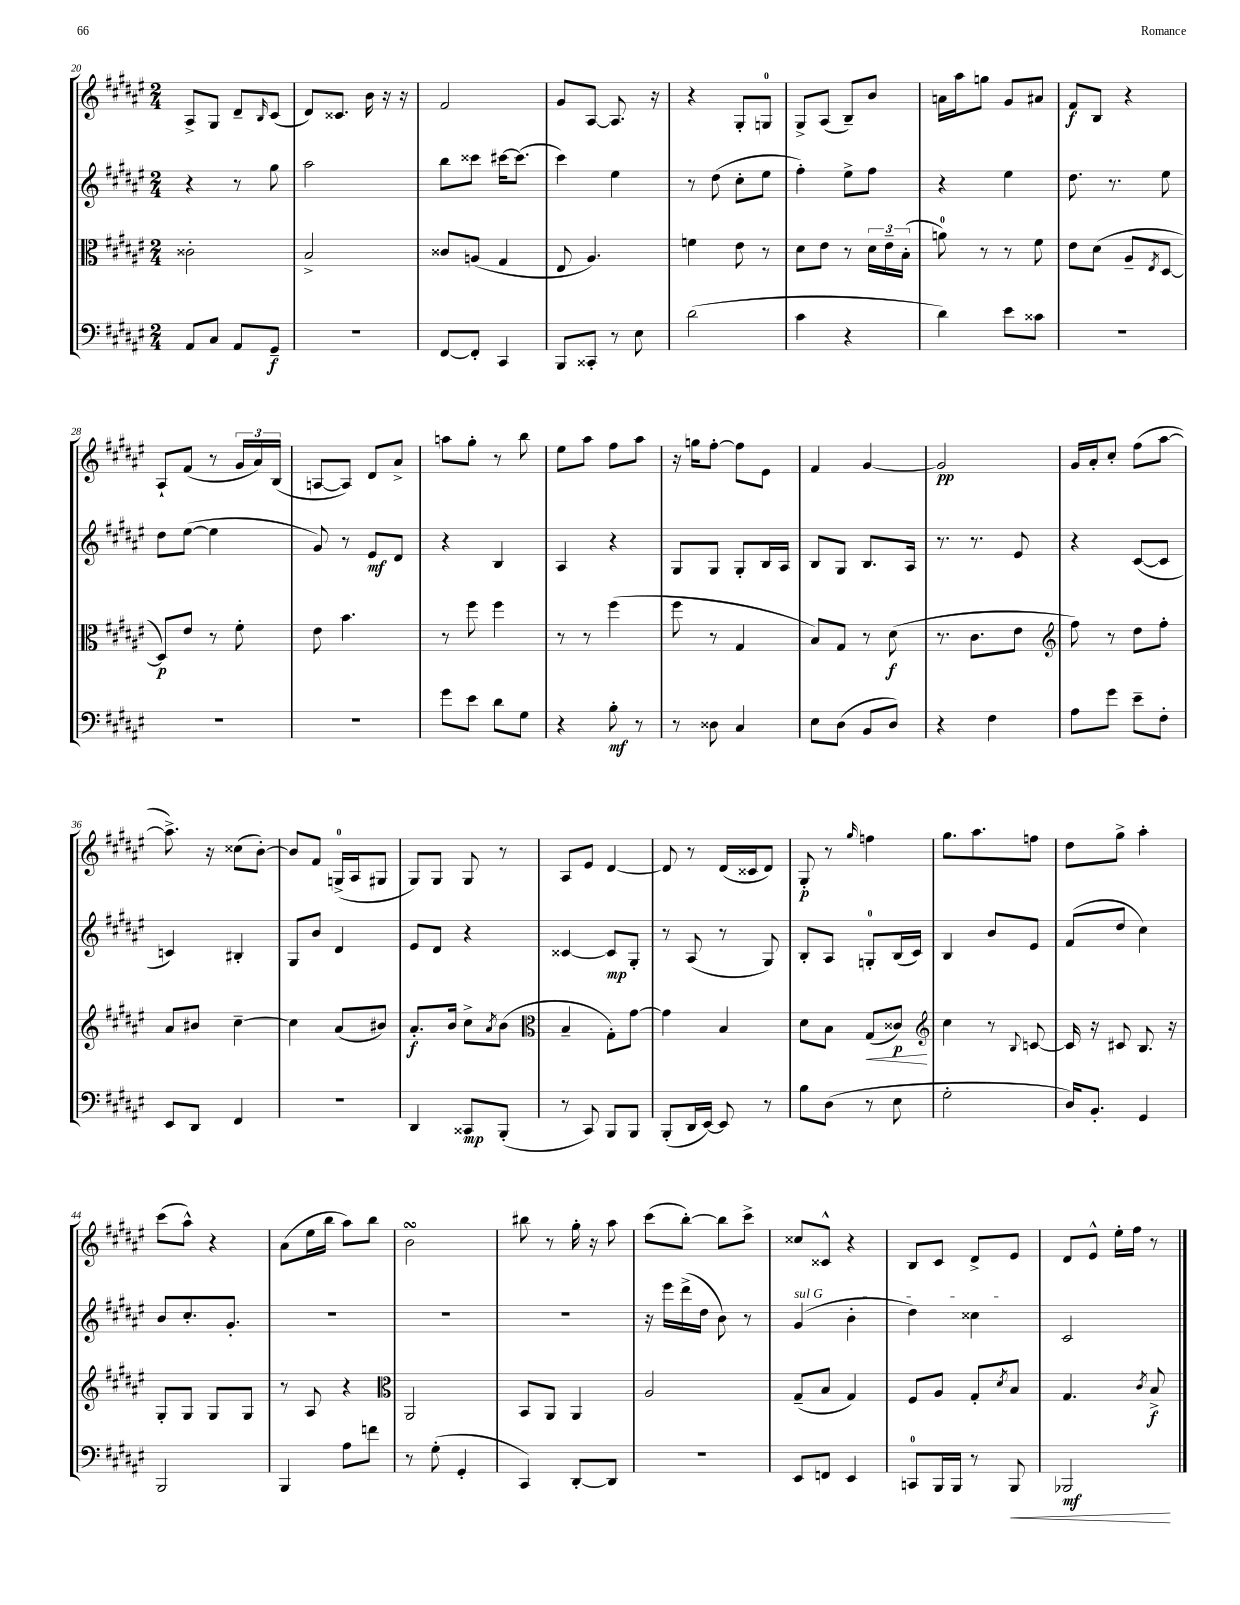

**kern	**kern	**kern	**kern
*staff4	*staff3	*staff2	*staff1
*clefF4	*clefC3	*clefG2	*clefG2
*k[f#c#g#d#a#e#]	*k[f#c#g#d#a#e#]	*k[f#c#g#d#a#e#]	*k[f#c#g#d#a#e#]
*M2/4	*M2/4	*M2/4	*M2/4
8AA#/L	2c##'\	4r	8A#^/L
8C#/J	.	.	8G#/J
8AA#/L	.	8r	8d#~/L
.	.	.	16qqB/
8GG#~/J	.	8gg#\	(8c#/J
=	=	=	=
2r	2B^/	2aa#\	8d#/L)
.	.	.	8.c##/J
.	.	.	16b\
.	.	.	16r
.	.	.	16r
=	=	=	=
[8FF#/L	8c##/L	8bb\L	2f#/
8FF#'/]J	(8A/J	8ccc##\J	.
4CC#/	4G#/	[16ccc#\LK	.
.	.	(8.ccc#\]J	.
=	=	=	=
8BBB/L	8E#/	4ccc#\)	8g#/L
8CC##'/J	4.A#/)	.	[8A#/J
8r	.	4ee#\	8.A#/]
8E#\	.	.	.
.	.	.	16r
=	=	=	=
(2d#\	4f\	8r	4r
.	.	(8dd#\	.
.	8e#\	8cc#'\L	8G#'/L
.	8r	8ee#\J	8G/J
=	=	=	=
4c#\	8d#\L	4ff#'\)	8G#^/L
.	8e#\J	.	(8A#/J
4r	8r	8ee#^\L	8B~/L)
.	24d#\LL	8ff#\J	8b/J
.	24e#~\	.	.
.	(24B'\JJ	.	.
=	=	=	=
4d#\)	8a\)	4r	16a\LL
.	.	.	16aa#\J
.	8r	.	8gg\J
8e#\L	8r	4ee#\	8g#/L
8c##\J	8f#\	.	8a#/J
=	=	=	=
2r	8e#\L	8.dd#\	8f#/L
.	(8d#\J	.	8B/J
.	.	8.r	.
.	8A#~/L	.	4r
.	8qE#/	.	.
.	[8D#/J	8ee#\	.
=	=	=	=
2r	8D#/]L)	8dd#\L	8A#`/L
.	8e#/J	([8ee#\J	(8f#/J
.	8r	4ee#\]	8r
.	8f#'\	.	24g#/LL
.	.	.	24a#/)
.	.	.	(24B/JJ
=	=	=	=
2r	8e#\	8g#/)	[8A/L
.	4.b\	8r	8A/]J)
.	.	8e#/L	8d#/L
.	.	8d#/J	8a#^/J
=	=	=	=
8g#\L	8r	4r	8aa\L
8e#\J	8ff#\	.	8gg#'\J
8d#\L	4ff#\	4B/	8r
8G#\J	.	.	8bb\
=	=	=	=
4r	8r	4A#/	8ee#\L
.	8r	.	8aa#\J
8B'\	(4ff#\	4r	8ff#\L
8r	.	.	8aa#\J
=	=	=	=
8r	8ff#\	8G#/L	16r
.	.	.	16gg\LK
8D##\	8r	8G#/J	[8ff#'\J
4C#/	4G#/	8G#'/L	8ff#\]L
.	.	16B/L	8e#\J
.	.	16A#/JJ	.
=	=	=	=
8E#\L	8B/L)	8B/L	4f#/
(8D#\J	8G#/J	8G#/J	.
8BB/L	8r	8.B/L	[4g#/
8D#/J)	(8d#\	.	.
.	.	16A#/Jk	.
=	=	=	=
4r	8.r	8.r	2g#/]
.	8.c#\L	8.r	.
4F#\	.	.	.
.	8e#\J	8e#/	.
=	=	=	=
*	*clefG2	*	*
8A#\L	8ff#\)	4r	16g#/LL
.	.	.	16a#'/J
8g#\J	8r	.	8cc#'/J
8e#~\L	8dd#\L	([8c#/L	(8ff#\L
8F#'\J	8ff#'\J	8c#/]J	[8aa#\J
=	=	=	=
8EE#/L	8a#/L	4c/)	8.aa#^\])
8DD#/J	8b#/J	.	.
.	.	.	16r
4FF#/	[4cc#~\	4B#'/	(8cc##\L
.	.	.	[8b'\J)
=	=	=	=
2r	4cc#\]	8G#/L	8b/]L
.	.	8b/J	8f#/J
.	(8a#/L	4d#/	(16G^/LL
.	.	.	16A#/J
.	8b#/J)	.	8G#/J
=	=	=	=
4DD#/	8.a#'/L	8e#/L	8G#/L)
.	.	8d#/J	8G#/J
.	16b/Jk	.	.
8CC##/L	8cc#^\L	4r	8G#/
.	8qa#/	.	.
(8BBB'/J	(8b\J	.	8r
=	=	=	=
*	*clefC3	*	*
8r	4B~/	[4c##/	8A#/L
8CC#/)	.	.	8e#/J
8BBB/L	8G#'\L)	8c##/]L	[4d#/
8BBB/J	[8g#\J	8G#'/J	.
=	=	=	=
(8BBB'/L	4g#\]	8r	8d#/]
16DD#/L	.	(8A#/	8r
[16EE#/JJ)	.	.	.
8EE#/]	4B/	8r	(16d#/LL
.	.	.	16c##/J
8r	.	8G#/)	8d#/J)
=	=	=	=
8B\L	8d#\L	8B'/L	8G#'/
(8D#\J	8B\J	8A#/J	8r
.	.	.	16qqgg#/
8r	(8G#/L	8G'/L	4ff\
8E#\	8c##/J)	(16B/L	.
.	.	16c#/JJ)	.
=	=	=	=
*	*clefG2	*	*
2G#'\	4cc#\	4B/	8.gg#\L
.	.	.	8.aa#\
.	8r	8b/L	.
.	8qqB/	.	.
.	[8c/	8e#/J	8ff\J
=	=	=	=
16D#/LK)	16c/]	(8f#/L	8dd#\L
8.BB'/J	16r	.	.
.	8c#/	8dd#/J	8gg#^\J
4GG#/	8.B/	4cc#\)	4aa#'\
.	16r	.	.
=	=	=	=
2BBB/	8G#'/L	8b/L	(8ccc#\L
.	8G#/J	8.cc#'/	8aa#^^\J)
.	8G#/L	.	4r
.	.	8.g#'/J	.
.	8G#/J	.	.
=	=	=	=
4BBB/	8r	2r	(8a#\L
.	8A#/	.	16ee#\L
.	.	.	16bb\JJ
8A#\L	4r	.	8aa#\L)
8f\J	.	.	8bb\J
=	=	=	=
*	*clefC3	*	*
8r	2AA#/	2r	2b\
(8G#'\	.	.	.
4GG#'/	.	.	.
=	=	=	=
4CC#/)	8BB/L	2r	8bb#\
.	8AA#/J	.	8r
[8DD#'/L	4AA#/	.	16gg#'\
.	.	.	16r
8DD#/]J	.	.	8aa#\
=	=	=	=
2r	2A#/	16r	(8ccc#\L
.	.	16eee#\LL	.
.	.	(16ddd#^\	[8bb'\J)
.	.	16dd#\JJ	.
.	.	8b\)	8bb\]L
.	.	8r	8ccc#^\J
=	=	=	=
8EE#/L	(8G#~/L	(4g#/	8cc##/L
8FF/J	8B/J	.	8c##^^/J
4EE#/	4G#/)	4b'\	4r
=	=	=	=
8CC/L	8F#/L	4dd#\)	8B/L
16BBB/L	8A#/J	.	8c#/J
16BBB/JJ	.	.	.
8r	8G#'/L	4cc##\	8d#^/L
.	8qd#/	.	.
8BBB/	8B/J	.	8e#/J
=	=	=	=
2BBB-/	4.G#/	2c#/	8d#/L
.	.	.	8e#^^/J
.	.	.	16ee#'\LL
.	.	.	16ff#\JJ
.	8qc#/	.	.
.	8B^/	.	8r
==	==	==	==
*-	*-	*-	*-
